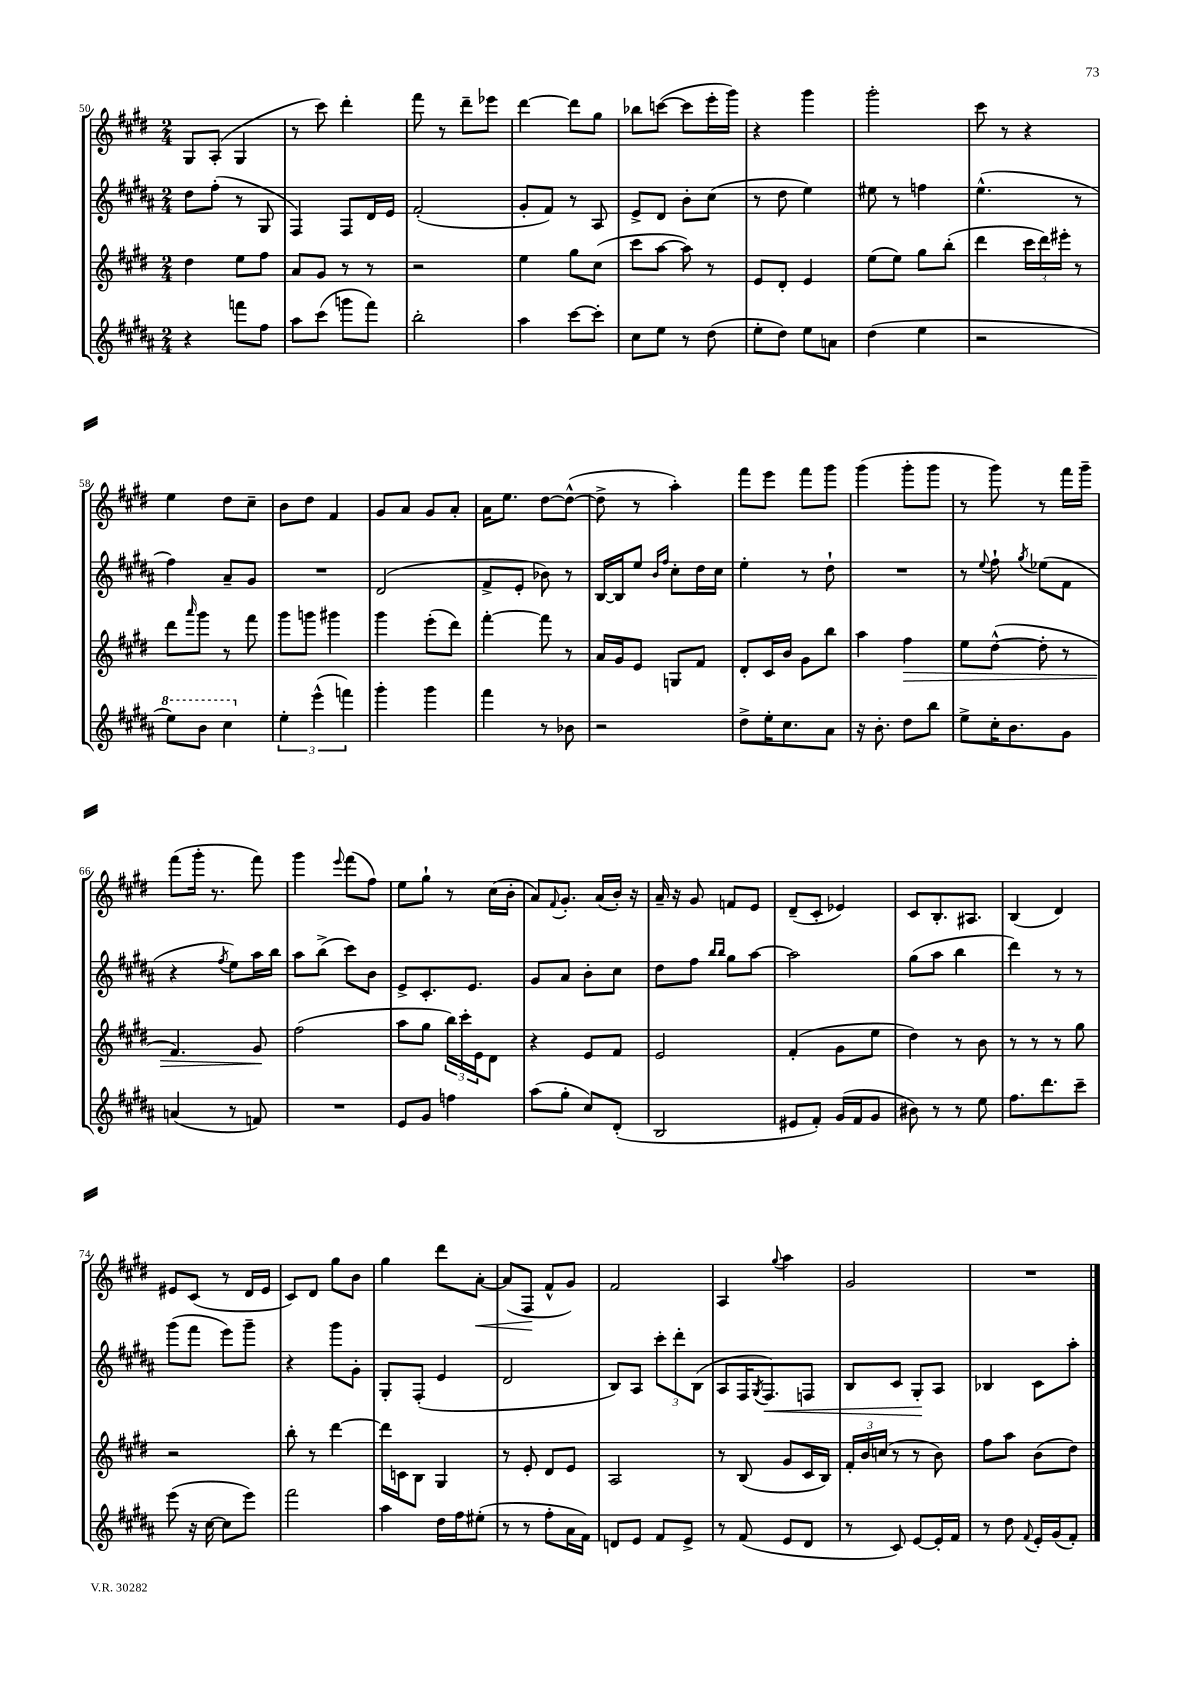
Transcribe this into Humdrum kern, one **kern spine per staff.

**kern	**kern	**kern	**kern
*staff4	*staff3	*staff2	*staff1
*clefG2	*clefG2	*clefG2	*clefG2
*k[f#c#g#d#a#]	*k[f#c#g#d#]	*k[f#c#g#d#a#]	*k[f#c#g#d#]
*M2/4	*M2/4	*M2/4	*M2/4
4r	4dd#\	8dd#\L	8G#/L
.	.	(8ff#'\J	(8A'/J
8fff\L	8ee\L	8r	4G#/
8ff#\J	8ff#\J	8G#/	.
=	=	=	=
8aa#\L	8a/L	4F#/)	8r
(8ccc#\J	8g#/J	.	8ccc#\)
8ggg\L	8r	8F#/L	4ddd#'\
8fff#\J)	8r	16d#/L	.
.	.	16e/JJ	.
=	=	=	=
2bb'\	2r	(2f#'/	8fff#\
.	.	.	8r
.	.	.	8ddd#~\L
.	.	.	8eee-\J
=	=	=	=
4aa#\	4ee\	8g#'/L	[4ddd#\
.	.	8f#/J)	.
[8ccc#\L	8gg#\L	8r	8ddd#\]L
8ccc#'\]J	(8cc#\J	8A#/	8gg#\J
=	=	=	=
8cc#\L	8ccc#\L	8e^/L	8bb-\L
8ee\J	[8aa\J	8d#/J	([8ccc\J
8r	8aa\])	8b'\L	8ccc\]L
(8dd#\	8r	(8cc#\J	16eee'\L
.	.	.	16ggg#\JJ)
=	=	=	=
8ee'\L	8e/L	8r	4r
8dd#\J)	8d#'/J	8dd#\	.
8ee\L	4e/	4ee\)	4ggg#\
8a\J	.	.	.
=	=	=	=
(4dd#\	(8ee\L	8ee#\	2ggg#'\
.	8ee\J)	8r	.
4ee\	8gg#\L	4ff\	.
.	(8bb'\J	.	.
=	=	=	=
2r	4ddd#\	(4.ee^^\	8ccc#\
.	.	.	8r
.	24ccc#\LL	.	4r
.	24ddd#\)	.	.
.	24eee#'\JJ	.	.
.	8r	8r	.
=	=	=	=
8eee\L)	8ddd#\L	4ff#\)	4ee\
.	16qqaaa/	.	.
8bb\J	8ggg#\J	.	.
4ccc#\	8r	8a#~/L	8dd#\L
.	8fff#\	8g#/J	8cc#~\J
=	=	=	=
6ee'\	8ggg#\L	2r	8b\L
.	8ggg\J	.	8dd#\J
(6eee^^\	.	.	.
.	4ggg#\	.	4f#/
6fff\)	.	.	.
=	=	=	=
4ggg#'\	4ggg#\	(2d#/	8g#/L
.	.	.	8a/J
4ggg#\	(8eee'\L	.	8g#/L
.	8ddd#\J)	.	8a'/J
=	=	=	=
4fff#\	[4fff#'\	8f#^/L	16a\LK
.	.	.	8.ee\J
.	.	8e'/J	.
8r	8fff#\]	8b-\)	[8dd#\L
8b-\	8r	8r	(8dd#^^\_J
=	=	=	=
2r	16a/LL	[16B/LL	8dd#^\]
.	16g#/J	16B/]J	.
.	8e/J	8ee/J	8r
.	.	16qqb/LL	.
.	.	16qqff#/JJ	.
.	8G/L	8cc#'\L	4aa'\)
.	8f#/J	16dd#\L	.
.	.	16cc#\JJ	.
=	=	=	=
8dd#^\L	8d#'/L	4ee'\	8fff#\L
16ee'\K	16c#/L	.	8eee\J
8.cc#\	16b/JJ	.	.
.	8g#\L	8r	8fff#\L
8a#\J	8bb\J	8dd#`\	8ggg#\J
=	=	=	=
16r	4aa\	2r	(4ggg#\
8.b'\	.	.	.
8dd#\L	4ff#\	.	8ggg#'\L
8bb\J	.	.	8ggg#\J
=	=	=	=
8ee^\L	8ee\L	8r	8r
.	.	8qqee/	.
16cc#'\K	([8dd#^^\J	8ff#`\	8ggg#\)
8.b\	.	.	.
.	.	8qgg#/	.
.	8dd#'\]	(8ee-\L	8r
8g#\J	8r	8f#\J	16fff#\LL
.	.	.	16ggg#~\JJ
=	=	=	=
(4a/	4.f#/)	4r	(8fff#\L
.	.	.	16ggg#'\Jk
.	.	.	8.r
.	.	8qff#/	.
8r	.	8ee\L)	.
8f/)	8g#/	16aa#\L	8fff#\)
.	.	16bb\JJ	.
=	=	=	=
2r	(2ff#\	8aa#\L	4ggg#\
.	.	(8bb^\J	.
.	.	.	8qqeee/
.	.	8ccc#\L)	(8fff#\L
.	.	8b\J	8ff#\J)
=	=	=	=
8e/L	8aa\L	8e^/L	8ee\L
8g#/J	8gg#\J	8.c#'/	8gg#`\J
4ff\	24bb\LL)	.	8r
.	24ccc#'\	.	.
.	.	8.e/J	.
.	24e\J	.	.
.	8d#\J	.	(16cc#\LL
.	.	.	16b'\JJ
=	=	=	=
(8aa#\L	4r	8g#/L	8a/L)
.	.	.	8qqf#/
8gg#'\J	.	8a#/J	8.g#'/J
8cc#/L)	8e/L	8b'\L	.
.	.	.	(16a/LL
(8d#'/J	8f#/J	8cc#\J	16b'/JJ)
.	.	.	16r
=	=	=	=
2B/	2e/	8dd#\L	16a~/
.	.	.	16r
.	.	8ff#\J	8g#/
.	.	16qqbb/LL	.
.	.	16qqbb/JJ	.
.	.	8gg#\L	8f/L
.	.	[8aa#\J	8e/J
=	=	=	=
8e#/L	(4f#'/	2aa#\]	(8d#~/L
8f#'/J)	.	.	8c#'/J
(16g#/LL	8g#\L	.	4e-/)
16f#/J	.	.	.
8g#/J	8ee\J	.	.
=	=	=	=
8b#\)	4dd#\)	(8gg#\L	8c#/L
8r	.	8aa#\J	8.B'/
8r	8r	4bb\	.
.	.	.	8.A#/J
8ee\	8b\	.	.
=	=	=	=
8.ff#\L	8r	4ddd#\)	(4B/
.	8r	.	.
8.ddd#\	.	.	.
.	8r	8r	4d#/)
8ccc#~\J	8gg#\	8r	.
=	=	=	=
(8eee\	2r	(8ggg#\L	8e#/L
16r	.	8fff#\J	(8c#/J
[16cc#\	.	.	.
8cc#\]L	.	8eee\L)	8r
8eee\J)	.	8ggg#~\J	16d#/LL
.	.	.	16e#/JJ
=	=	=	=
2fff#\	8bb'\	4r	8c#/L)
.	8r	.	8d#/J
.	[4ddd#\	8ggg#\L	8gg#\L
.	.	8g#'\J	8b\J
=	=	=	=
4aa#\	16ddd#\]LL	8G#'/L	4gg#\
.	16c\J	.	.
.	8B\J	(8F#'/J	.
16dd#\LL	4G#/	4e/	8ddd#\L
16ff#\J	.	.	.
(8ee#'\J	.	.	[8a'\J
=	=	=	=
8r	8r	2d#/	(8a/]L
8r	8e'/	.	8F#/J
8ff#'\L	8d#/L	.	8f#^^/L
16a#\L	8e/J	.	8g#/J)
16f#\JJ)	.	.	.
=	=	=	=
8d/L	2A/	8B/L)	2f#/
8e/J	.	8A#/J	.
8f#/L	.	12ccc#'\L	.
.	.	12ddd#'\	.
8e^/J	.	.	.
.	.	(12B\J	.
=	=	=	=
8r	8r	8A#/L	4A/
(8f#/	(8B/	16F#/K	.
.	.	8qG#/	.
.	.	8.F#/)	.
.	.	.	8qqgg#/
8e/L	8g#/L	.	4aa\
8d#/J	16c#/L	8F/J	.
.	16B/JJ)	.	.
=	=	=	=
8r	24f#'/LL	8B/L	2g#/
.	24b/	.	.
.	(24cc/JJ	.	.
8c#/)	8r	8c#/J	.
[8e/L	8r	8G#'/L	.
16e'/]L	8b\)	8A#/J	.
16f#/JJ	.	.	.
=	=	=	=
8r	8ff#\L	4B-/	2r
8dd#\	8aa\J	.	.
8qqf#/	.	.	.
16e'/LL	(8b\L	8c#\L	.
(16g#/J	.	.	.
8f#'/J)	8dd#\J)	8aa#'\J	.
==	==	==	==
*-	*-	*-	*-
